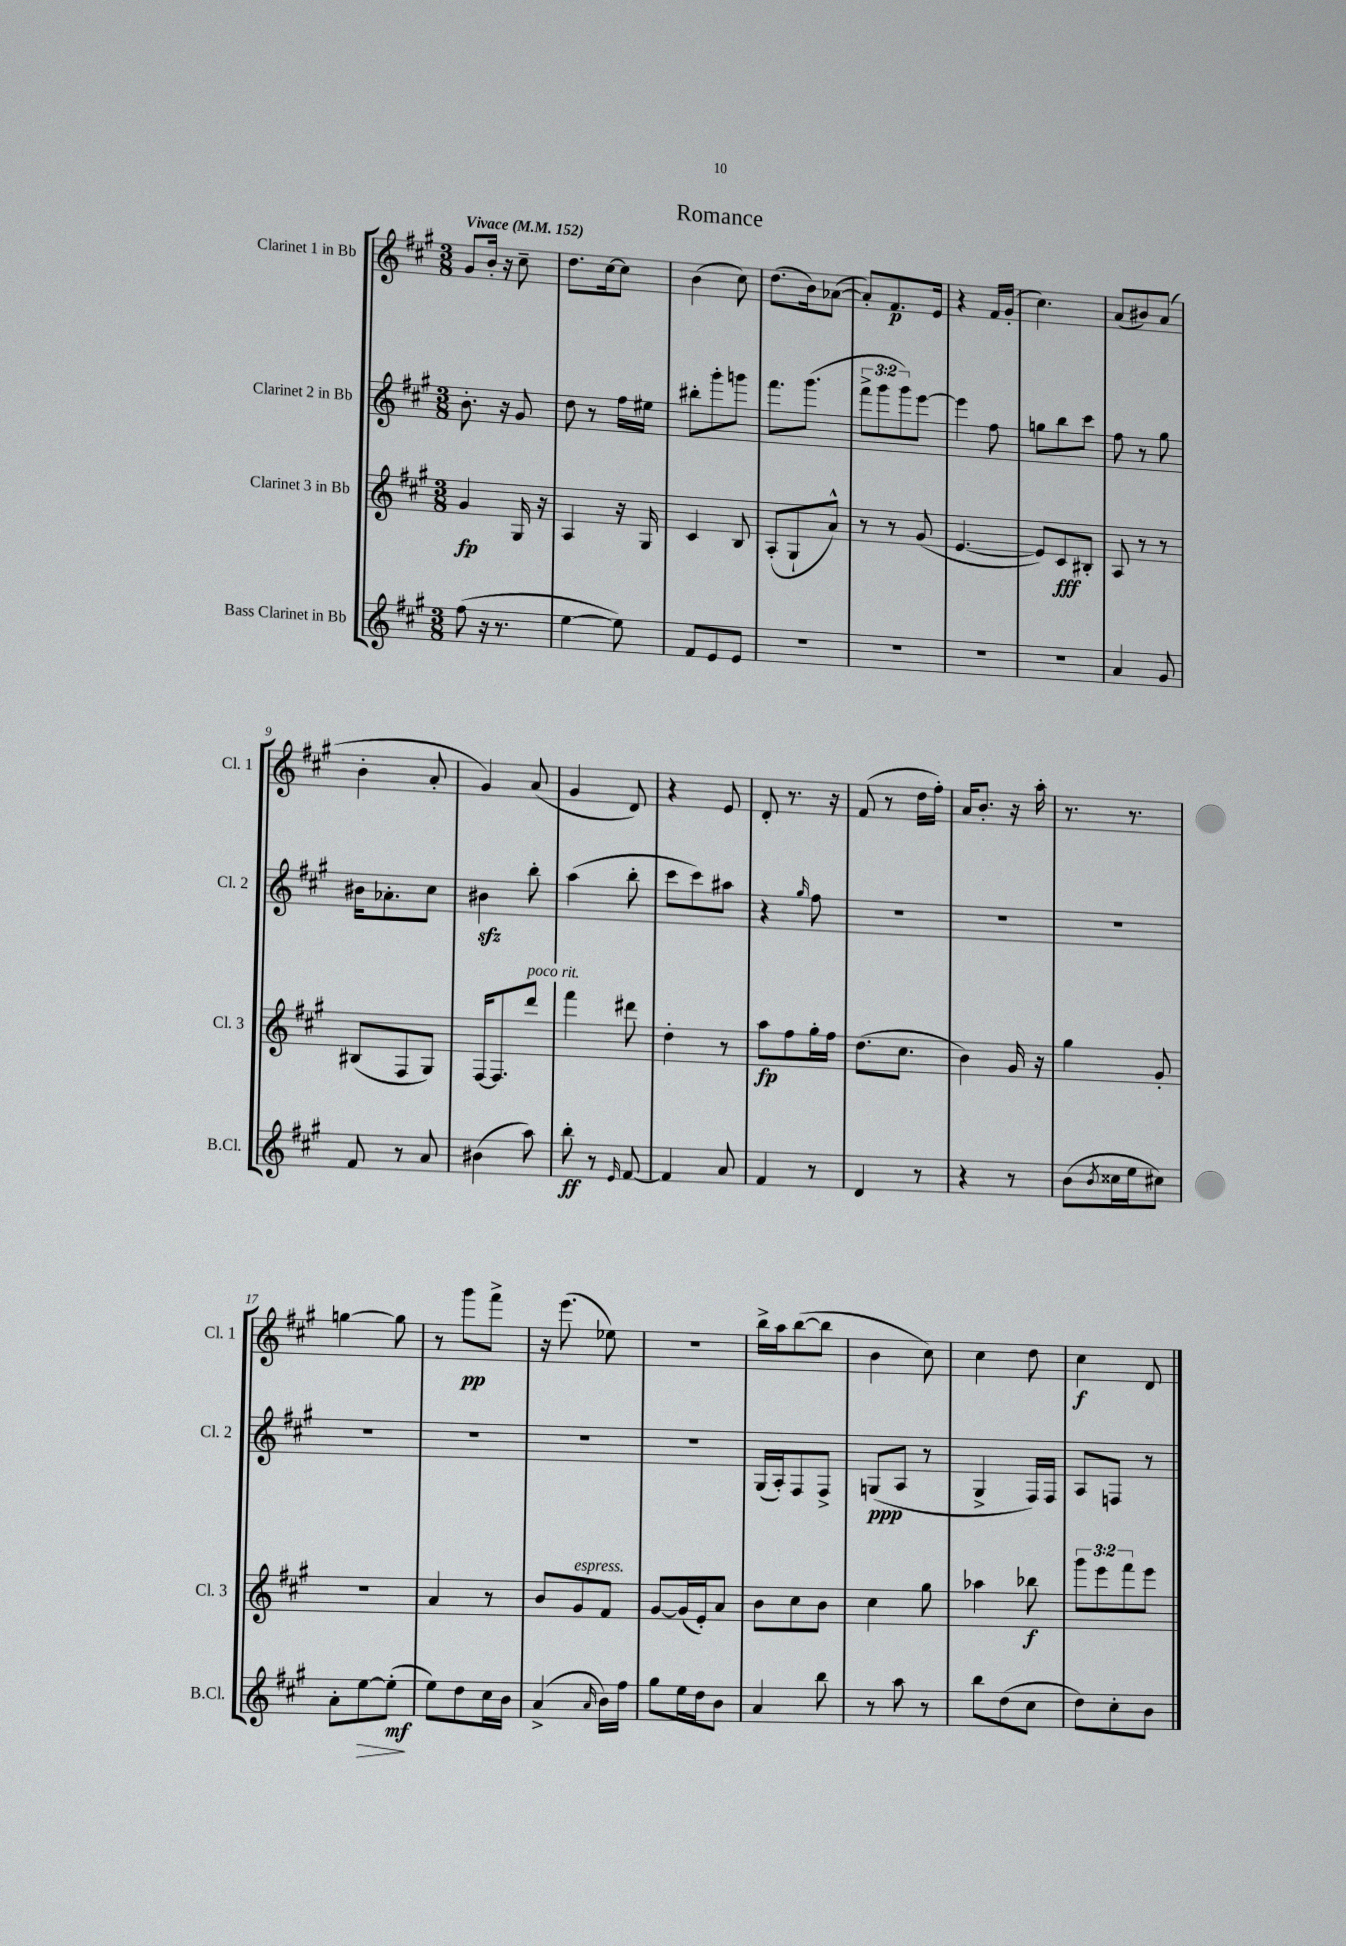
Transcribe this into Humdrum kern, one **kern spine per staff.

**kern	**dynam	**kern	**dynam	**kern	**dynam	**kern	**dynam
*part4	*part4	*part3	*part3	*part2	*part2	*part1	*part1
*staff4	*staff4	*staff3	*staff3	*staff2	*staff2	*staff1	*staff1
*I"Bass Clarinet in Bb	*	*I"Clarinet 3 in Bb	*	*I"Clarinet 2 in Bb	*	*I"Clarinet 1 in Bb	*
*I'B.Cl.	*	*I'Cl. 3	*	*I'Cl. 2	*	*I'Cl. 1	*
*clefG2	*	*clefG2	*	*clefG2	*	*clefG2	*
*k[f#c#g#]	*	*k[f#c#g#]	*	*k[f#c#g#]	*	*k[f#c#g#]	*
*M3/8	*	*M3/8	*	*M3/8	*	*M3/8	*
*MM152	*	*MM152	*	*MM152	*	*MM152	*
=1	=1	=1	=1	=1	=1	=1	=1
!	!	!	!	!	!	!LO:TX:a:B:t=Vivace	!
(8ff#\	.	4g#/	fp	8.b'\	.	8g#/L	.
16r	.	.	.	.	.	16b'/Jk	.
8.r	.	.	.	16r	.	16r	.
.	.	16G#/	.	8g#/	.	8cc#~\	.
.	.	16r	.	.	.	.	.
=2	=2	=2	=2	=2	=2	=2	=2
[4ee\	.	4A/	.	8dd\	.	8.dd\L	.
.	.	.	.	8r	.	.	.
.	.	.	.	.	.	[16cc#\k	.
8ee\])	.	16r	.	16ff#\LL	.	8cc#\J]	.
.	.	16G#/	.	16ee#X\JJ	.	.	.
=3	=3	=3	=3	=3	=3	=3	=3
8f#/L	.	4c#/	.	8bb#X'\L	.	(4b\	.
8e/	.	.	.	8ggg#'\	.	.	.
8e/J	.	8B/	.	8gggn\J	.	8cc#\)	.
=4	=4	=4	=4	=4	=4	=4	=4
4.r	.	(8A'/L	.	8.fff#\L	.	(8.dd\L	.
.	.	8G#`/	.	.	.	.	.
.	.	.	.	(8.ggg#\J	.	16b\k)	.
.	.	8a^^/J)	.	.	.	([8a-X\J	.
=5	=5	=5	=5	=5	=5	=5	=5
4.r	.	8r	.	12fff#^\L	.	8a-'/L])	.
.	.	.	.	12ggg#\	.	.	.
.	.	8r	.	.	.	8.f#/	p
.	.	.	.	12ggg#\)	.	.	.
.	.	(8g#/	.	[8eee\J	.	.	.
.	.	.	.	.	.	16e/Jk	.
=6	=6	=6	=6	=6	=6	=6	=6
4.r	.	[4.e/	.	4eee\]	.	4r	.
.	.	.	.	8ff#\	.	16f#/LL	.
.	.	.	.	.	.	(16g#'/JJ	.
=7	=7	=7	=7	=7	=7	=7	=7
4.r	.	8e/L])	.	8ggn\L	.	4.cc#\)	.
.	.	8c#/	fff	8bb\	.	.	.
.	.	8B#X'/J	.	8ccc#\J	.	.	.
=8	=8	=8	=8	=8	=8	=8	=8
4a/	.	8A/	.	8ff#\	.	(8a/L	.
.	.	8r	.	8r	.	8b#X/)	.
8g#/	.	8r	.	8gg#\	.	(8a/J	.
!!LO:LB:g=z
=9	=9	=9	=9	=9	=9	=9	=9
8f#/	.	(8B#X/L	.	16b#X\KL	.	4b'\	.
.	.	.	.	8.a-X'\	.	.	.
8r	.	8F#/	.	.	.	.	.
8a/	.	8G#/J)	.	8cc#\J	.	8a'/	.
=10	=10	=10	=10	=10	=10	=10	=10
(4b#X\	.	[16F#/KL	.	4b#Xzz\	.	4g#/)	.
.	.	8.F#/]	.	.	.	.	.
!	!	!LO:TX:a:i:t=poco rit.	!	!	!	!	!
8aa\)	.	8ddd/J	.	8bb'\	.	(8a/	.
=11	=11	=11	=11	=11	=11	=11	=11
8bb'\	ff	4fff#\	.	(4aa\	.	4g#/	.
8r	.	.	.	.	.	.	.
16qqe/	.	.	.	.	.	.	.
[8f#/	.	8ddd#X\	.	8bb'\	.	8d/)	.
=12	=12	=12	=12	=12	=12	=12	=12
4f#/]	.	4dd'\	.	8ccc#\L	.	4r	.
.	.	.	.	8ccc#\)	.	.	.
8a/	.	8r	.	8aa#X\J	.	8e/	.
=13	=13	=13	=13	=13	=13	=13	=13
4f#/	.	8aa\L	fp	4r	.	8d'/	.
.	.	8ff#\	.	.	.	8.r	.
.	.	.	.	16qqgg#/	.	.	.
8r	.	16gg#'\L	.	8ff#\	.	.	.
.	.	16ff#\JJ	.	.	.	16r	.
=14	=14	=14	=14	=14	=14	=14	=14
4d/	.	(8.dd\L	.	4.r	.	(8f#/	.
.	.	.	.	.	.	8r	.
.	.	8.cc#\J	.	.	.	.	.
8r	.	.	.	.	.	16dd\LL	.
.	.	.	.	.	.	16ff#'\JJ)	.
=15	=15	=15	=15	=15	=15	=15	=15
4r	.	4b\)	.	4.r	.	16a/KL	.
.	.	.	.	.	.	8.b'/J	.
8r	.	16g#/	.	.	.	16r	.
.	.	16r	.	.	.	16aa'\	.
=16	=16	=16	=16	=16	=16	=16	=16
(8b\L	.	4gg#\	.	4.r	.	8.r	.
8qb/	.	.	.	.	.	.	.
16cc##X\L	.	.	.	.	.	.	.
16ee\J	.	.	.	.	.	8.r	.
8cc#X\J)	.	8g#'/	.	.	.	.	.
!!LO:LB:g=z
=17	=17	=17	=17	=17	=17	=17	=17
8a'\L	.	4.r	.	4.r	.	[4ggn\	.
!	!LO:HP:b	!	!	!	!	!	!
[8ee\	>	.	.	.	.	.	.
(8ee'\J]	mf	.	.	.	.	8gg\]	.
.	]	.	.	.	.	.	.
=18	=18	=18	=18	=18	=18	=18	=18
8ee\L)	.	4a/	.	4.r	.	8r	.
8dd\	.	.	.	.	.	8ggg#\L	pp
16cc#\L	.	8r	.	.	.	8fff#^\J	.
16b\JJ	.	.	.	.	.	.	.
=19	=19	=19	=19	=19	=19	=19	=19
(4a^/	.	8b/L	.	4.r	.	16r	.
.	.	.	.	.	.	(8.eee\	.
!	!	!LO:TX:a:i:t=espress.	!	!	!	!	!
.	.	8g#/	.	.	.	.	.
16qqa/	.	.	.	.	.	.	.
16b\LL)	.	8f#/J	.	.	.	8ee-X\)	.
16ff#\JJ	.	.	.	.	.	.	.
=20	=20	=20	=20	=20	=20	=20	=20
8gg#\L	.	[8g#/L	.	4.r	.	4.r	.
16ee\L	.	(16g#/L]	.	.	.	.	.
16dd\J	.	16e'/J)	.	.	.	.	.
8b\J	.	8a/J	.	.	.	.	.
=21	=21	=21	=21	=21	=21	=21	=21
4a/	.	8b\L	.	(16G#/LL	.	16bb^\LL	.
.	.	.	.	16A'/J)	.	16aa\J	.
.	.	8cc#\	.	8F#/	.	([8bb\	.
8bb\	.	8b\J	.	8F#^/J	.	8bb\J]	.
=22	=22	=22	=22	=22	=22	=22	=22
8r	.	4cc#\	.	(8Gn/L	ppp	4b\	.
8aa\	.	.	.	8A/J	.	.	.
8r	.	8gg#\	.	8r	.	8cc#\)	.
=23	=23	=23	=23	=23	=23	=23	=23
8bb\L	.	4aa-X\	.	4G#^/	.	4cc#\	.
(8dd\	.	.	.	.	.	.	.
8cc#\J	.	8bb-X\	f	16F#/LL)	.	8dd\	.
.	.	.	.	16F#/JJ	.	.	.
=24	=24	=24	=24	=24	=24	=24	=24
8dd\L)	.	12ggg#\L	.	8A/L	.	4cc#\	f
.	.	12eee\	.	.	.	.	.
8cc#'\	.	.	.	8Fn/J	.	.	.
.	.	12fff#\	.	.	.	.	.
8b\J	.	8eee\J	.	8r	.	8d/	.
==	==	==	==	==	==	==	==
*-	*-	*-	*-	*-	*-	*-	*-
